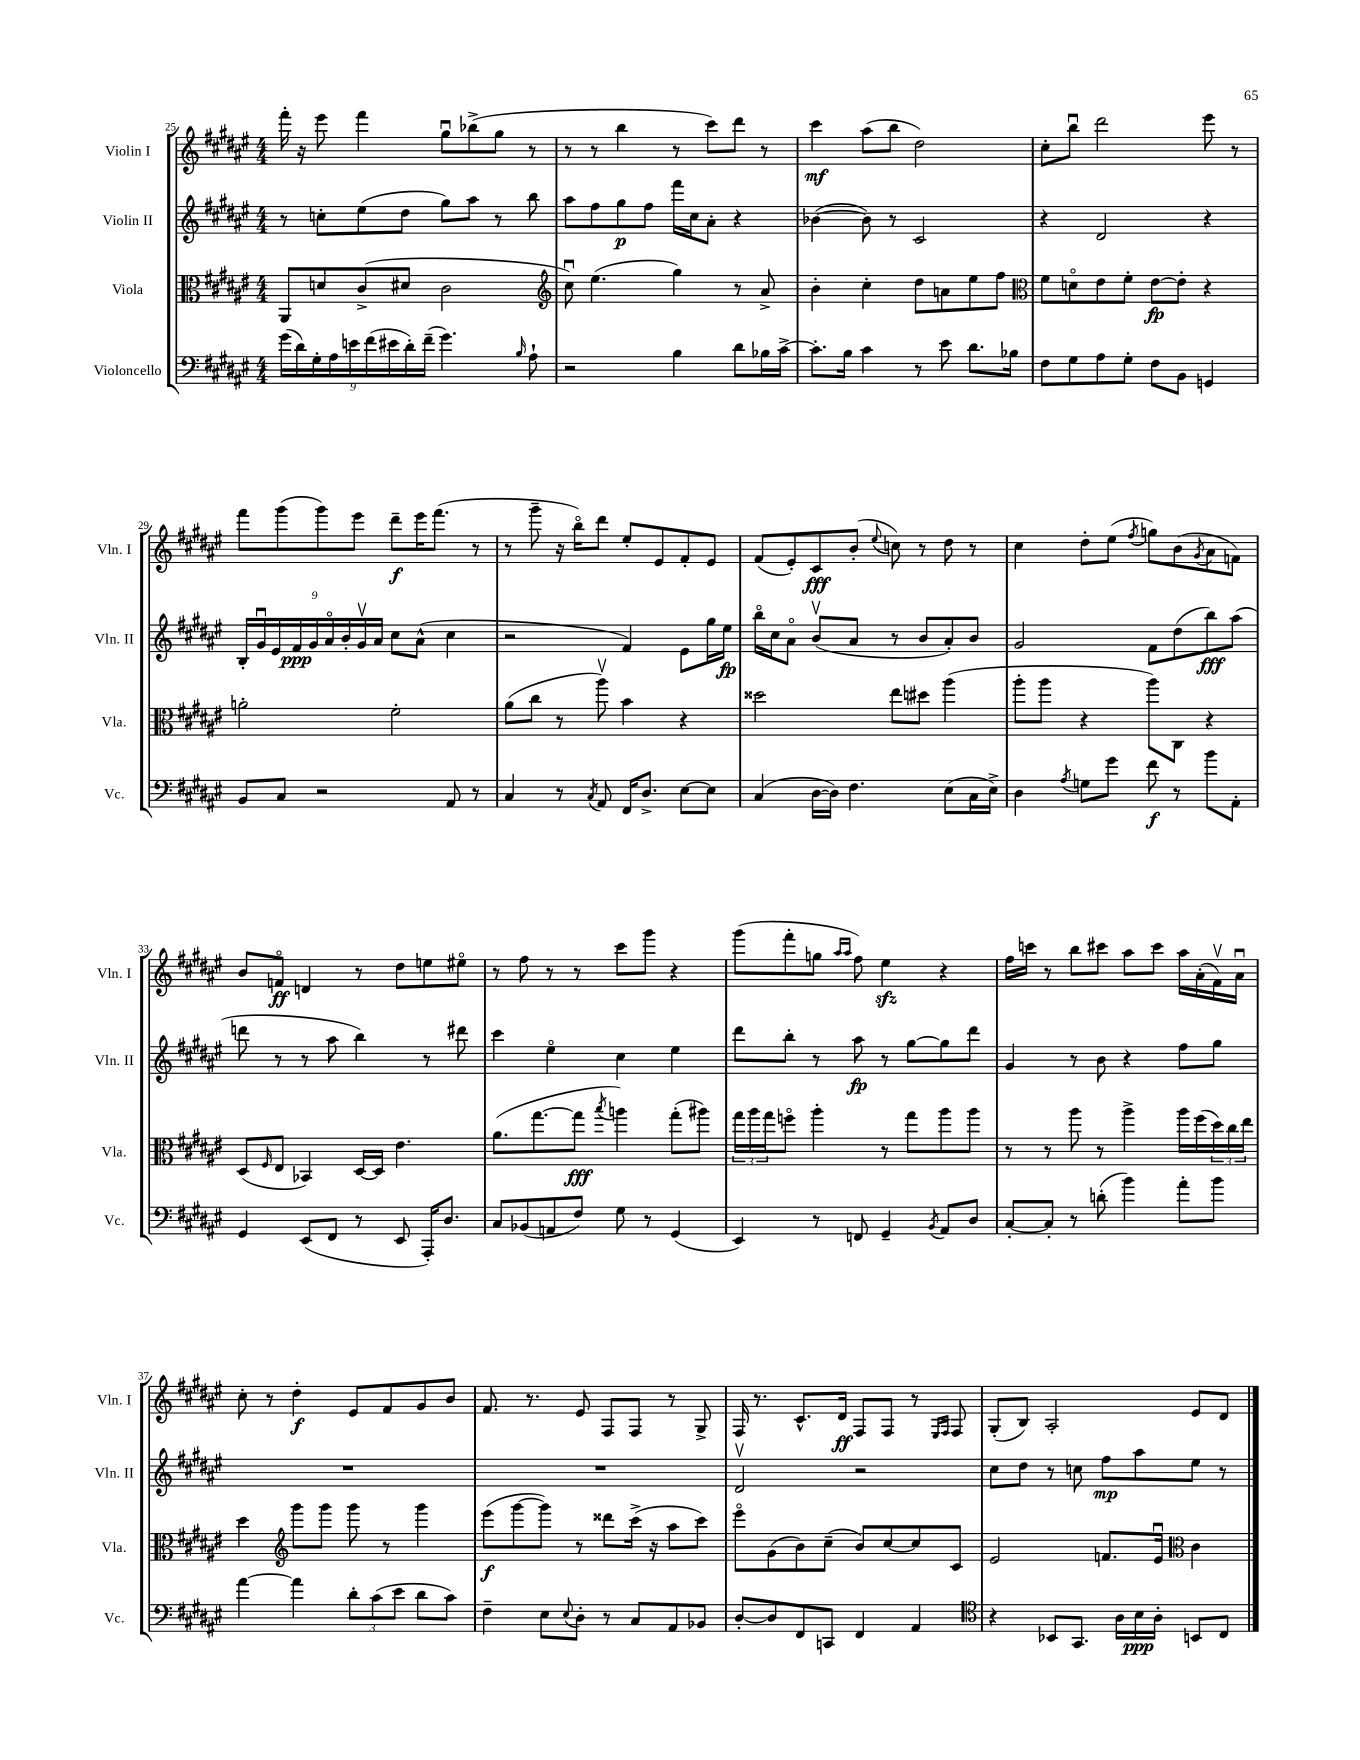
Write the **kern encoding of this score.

**kern	**kern	**kern	**kern
*staff4	*staff3	*staff2	*staff1
*clefF4	*clefC3	*clefG2	*clefG2
*k[f#c#g#d#a#e#]	*k[f#c#g#d#a#e#]	*k[f#c#g#d#a#e#]	*k[f#c#g#d#a#e#]
*M4/4	*M4/4	*M4/4	*M4/4
(18g#\LL	8AA#/L	8r	16fff#'\
18d#\)	.	.	.
.	.	.	16r
18G#'\	.	.	.
.	8d/	8cc'\L	8eee#\
18A#\	.	.	.
18e\	.	.	.
.	(8c#^/	(8ee#\	4fff#\
(18f#\	.	.	.
18e#\	.	.	.
.	8d#/J	8dd#\J	.
18d#'\)	.	.	.
(18f#~\JJ	.	.	.
4.g#\)	2c#\	8gg#\L)	8gg#u\L
.	.	8aa#\J	(8bb-^\
.	.	8r	8gg#\J
16qqB/	.	.	.
8A#`\	.	8bb\	8r
=	=	=	=
*	*clefG2	*	*
2r	8cc#u\)	8aa#\L	8r
.	(4.ee#\	8ff#\	8r
.	.	8gg#\	4bb\
.	.	8ff#\J	.
4B\	4gg#\)	16fff#\LL	8r
.	.	16cc#\J	.
.	.	8a#'\J	8ccc#\L)
8d#\L	8r	4r	8ddd#\J
16B-\L	8a#^/	.	8r
[16c#^\JJ	.	.	.
=	=	=	=
8.c#'\]L	4b'\	([4b-\	4ccc#\
16B\Jk	.	.	.
4c#\	4cc#'\	8b-\])	(8aa#\L
.	.	8r	8bb\J
8r	8dd#\L	2c#/	2dd#\)
8e#\	8a\	.	.
8.d#\L	8ee#\	.	.
.	8ff#\J	.	.
16B-\Jk	.	.	.
=	=	=	=
*	*clefC3	*	*
8F#\L	8f#\L	4r	8cc#'\L
8G#\	8do\	.	8bbu\J
8A#\	8e#\	2d#/	2ddd#\
8G#'\J	8f#'\J	.	.
8F#\L	[8e#\L	.	.
8BB\J	8e#'\]J	.	.
4GG/	4r	4r	8eee#\
.	.	.	8r
=	=	=	=
8BB/L	2a'\	18B'/LL	8fff#\L
.	.	18g#u/	.
.	.	18e#/	.
8C#/J	.	.	(8ggg#\
.	.	18f#/	.
.	.	18g#/	.
2r	.	.	8ggg#\)
.	.	18a#o/	.
.	.	18b'/	.
.	.	.	8eee#\J
.	.	18g#v/	.
.	.	18a#/JJ	.
.	2f#'\	8cc#\L	8ddd#~\L
.	.	(8a#^^\J	16eee#\K
.	.	.	(8.fff#\J
8AA#/	.	4cc#\	.
8r	.	.	8r
=	=	=	=
4C#/	(8a#\L	2r	8r
.	8cc#\J	.	8ggg#~\
8r	8r	.	16r
.	.	.	16bbo\LK)
8qC#/	.	.	.
8AA#/	8aa#v\)	.	8ddd#\J
16FF#/LK	4b\	4f#/)	8ee#'/L
8.D#^/J	.	.	.
.	.	.	8e#/
[8E#\L	4r	8e#\L	8f#'/
8E#\]J	.	16gg#\L	8e#/J
.	.	16ee#\JJ	.
=	=	=	=
(4C#/	2dd##\	16bbo\LL	(8f#/L
.	.	16cc#\J	.
.	.	8a#o\J	8e#'/)
[16D#\LL	.	(8bv/L	8c#/
16D#\]JJ)	.	.	.
4.F#\	.	8a#/J	(8b'/J
.	.	.	8qqee#/
.	8ee#\L	8r	8cc\)
.	8dd#\J	8b/L	8r
(8E#\L	(4aa#\	8a#'/)	8dd#\
16C#\L	.	8b/J	8r
16E#^\JJ)	.	.	.
=	=	=	=
4D#\	8aa#'\L	2g#/	4cc#\
.	8aa#\J	.	.
8qA#/	.	.	.
8G\L	4r	.	8dd#'\L
8g#\J	.	.	(8ee#\J
.	.	.	8qff#/
8f#\	8aa#\L)	8f#\L	8gg\L)
8r	8C#\J	(8dd#\	(8b\
.	.	.	8qg#/
8b\L	4r	8bb\)	8a#\
8AA#'\J	.	(8aa#\J	8f\J)
=	=	=	=
4GG#/	(8D#/L	8ddd\	8b/L
.	16qqF#/	.	.
.	8E#/J	8r	8fo/J
(8EE#/L	4BB-/)	8r	4d/
8FF#/J	.	8aa#\	.
8r	[16D#/LL	4bb\)	8r
.	16D#/]JJ	.	.
8EE#/	4.e#\	.	8dd#\L
16AAA#'/LK)	.	8r	8ee\
8.D#/J	.	.	.
.	.	8ddd#\	8ee#o\J
=	=	=	=
8C#/L	(8.a#\L	4ccc#\	8r
(8BB-/	.	.	8ff#\
.	[8.gg#\	.	.
8AA/	.	4ee#o\	8r
8F#/J)	8gg#\]J	.	8r
.	8qbb/	.	.
8G#\	4aa\)	4cc#\	8ccc#\L
8r	.	.	8ggg#\J
(4GG#/	(8gg#'\L	4ee#\	4r
.	8aa#\J)	.	.
=	=	=	=
4EE#/)	24gg#\LL	8ddd#\L	(8ggg#\L
.	24aa#\	.	.
.	24gg#\J	.	.
.	8ffo\J	8bb'\J	8fff#'\
8r	4aa#'\	8r	8gg\J
.	.	.	16qqaa#/LL
.	.	.	16qqaa#/JJ
8FF/	.	8aa#\	8ff#\)
4GG#~/	8r	8r	4ee#\
.	8gg#\L	[8gg#\L	.
8qBB/	.	.	.
8AA#/L	8aa#\	8gg#\]	4r
8D#/J	8aa#\J	8ddd#\J	.
=	=	=	=
[8C#'/L	8r	4g#/	16ff#\LL
.	.	.	16ccc\JJ
8C#'/]J	8r	.	8r
8r	8aa#\	8r	8bb\L
(8d'\	8r	8b\	8ccc#\J
4b\)	4aa#^\	4r	8aa#\L
.	.	.	8ccc#\J
8a#'\L	16aa#\LL	8ff#\L	16aa#\LL
.	(16ff#\	.	(16a#'\
8b\J	24dd#\)	8gg#\J	16f#v\)
.	24cc#\	.	.
.	.	.	16a#u\JJ
.	24ee#\JJ	.	.
=	=	=	=
[4a#\	4dd#\	1r	8cc#'\
.	.	.	8r
*	*clefG2	*	*
4a#\]	8ggg#\L	.	4dd#'\
.	8ggg#\J	.	.
12d#'\L	8ggg#\	.	8e#/L
(12c#\	.	.	.
.	8r	.	8f#/
12e#\J	.	.	.
8d#\L	4ggg#\	.	8g#/
8c#\J)	.	.	8b/J
=	=	=	=
4F#~\	(8eee#\L	1r	8.f#/
.	[8ggg#\	.	.
.	.	.	8.r
8E#\L	8ggg#\]J)	.	.
8qqE#/	.	.	.
8D#'\J	8r	.	8e#/
8r	8ddd##\L	.	8F#/L
8C#/L	(16ccc#^\Jk	.	8F#/J
.	16r	.	.
8AA#/	8aa#\L	.	8r
8BB-/J	8ccc#\J)	.	8G#^/
=	=	=	=
[8D#'/L	8eee#o\L	2d#v/	16F#/
.	.	.	8.r
8D#/]	(8g#\	.	.
8FF#/	8b\)	.	8.c#^^/L
8CC/J	(8cc#~\J	.	.
.	.	.	16d#/Jk
4FF#/	8b/L)	2r	8F#/L
.	[8cc#/	.	8F#/J
4AA#/	8cc#/]	.	8r
.	.	.	16qqE#/LL
.	.	.	16qqF#/JJ
.	8c#/J	.	8F#/
=	=	=	=
*clefC4	*	*	*
4r	2e#/	8cc#\L	(8G#'/L
.	.	8dd#\J	8B/J)
8BB-/L	.	8r	2A#'/
8.GG#/J	.	8cc\	.
.	8.f/L	8ff#\L	.
16A#\LL	.	.	.
16B\	.	8aa#\	.
16A#'\JJ	16e#u/Jk	.	.
*	*clefC3	*	*
8BB/L	4c#\	8ee#\J	8e#/L
8C#/J	.	8r	8d#/J
==	==	==	==
*-	*-	*-	*-
